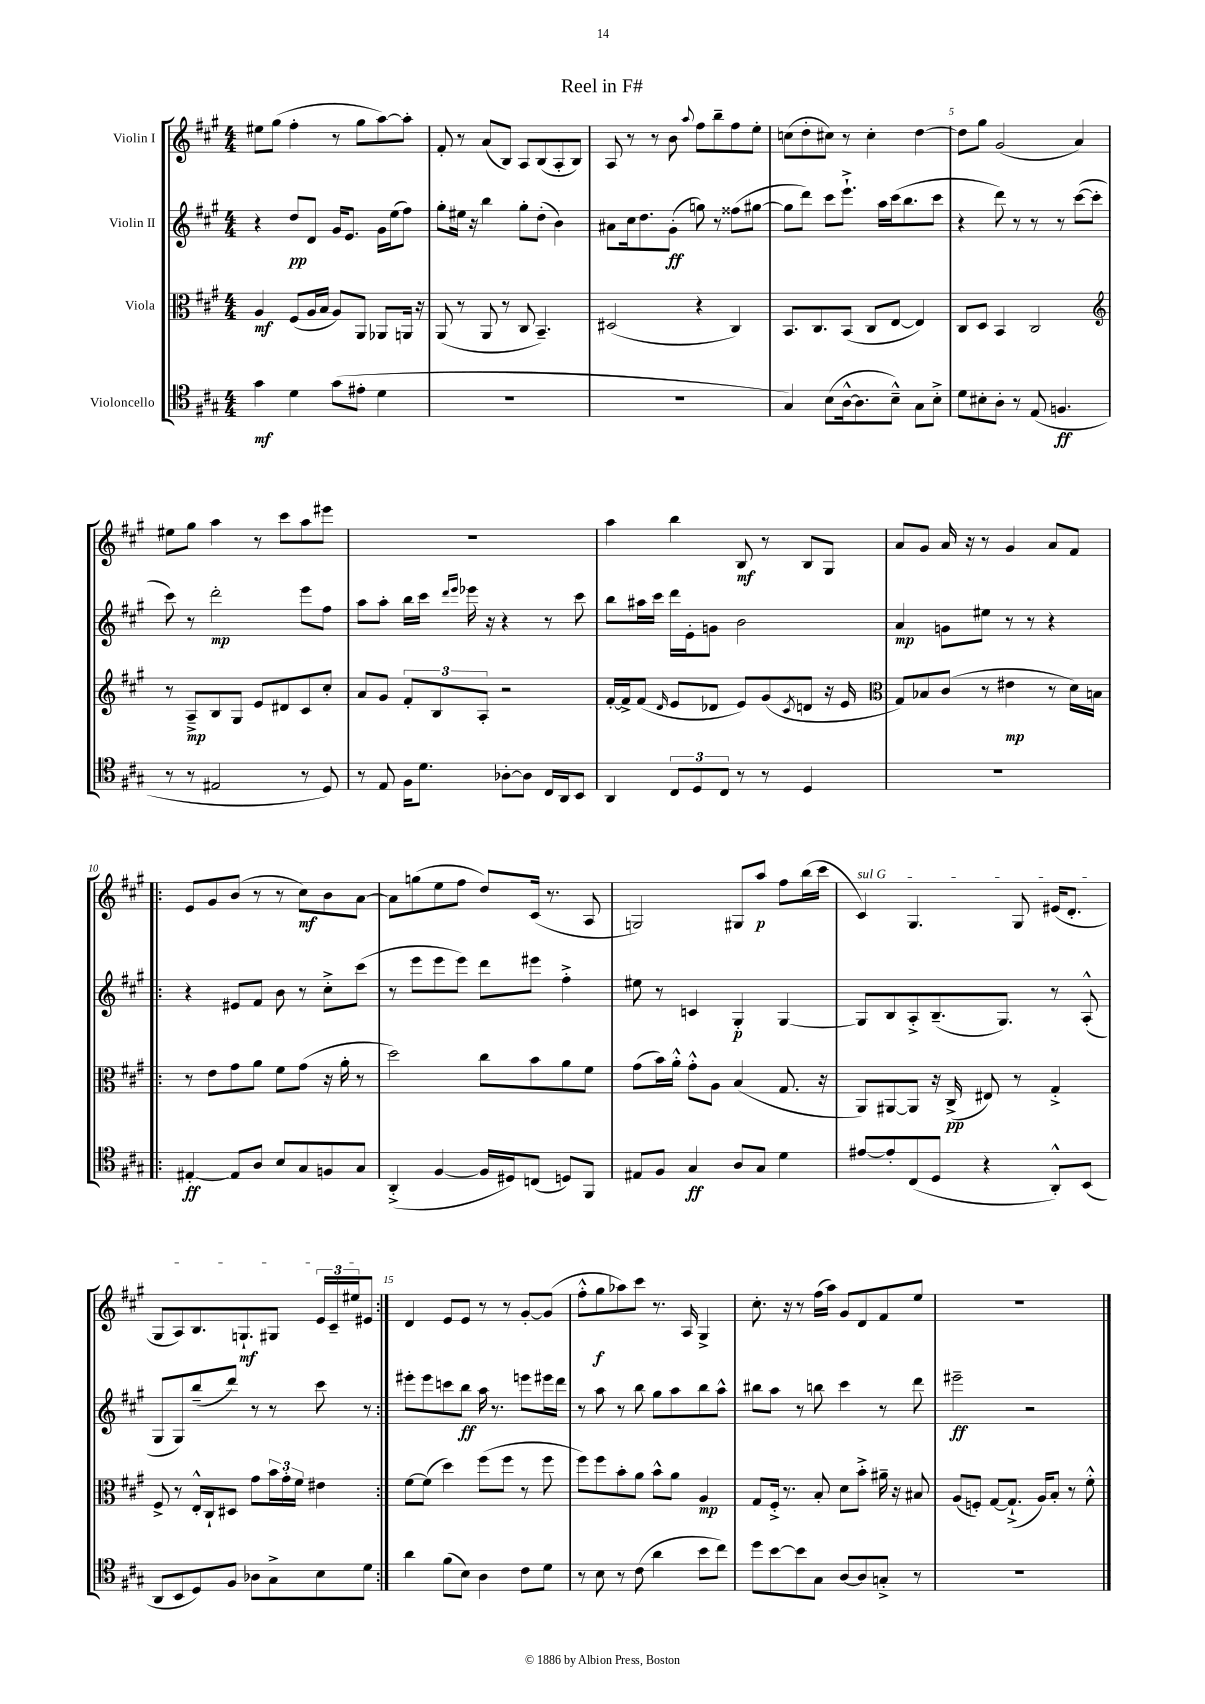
\header { title = "Reel in F#" }
<<
\new StaffGroup <<
\new Staff = "s0" \with { instrumentName = "Violin I" } {
    \clef treble \key a \major \numericTimeSignature \time 4/4
    eis''8 gis''8( fis''4-. r8 gis''8 a''8~) a''8-. |
    fis'8-. r8 a'8( b8) a8 b8( a8-. b8) |
    a8 r8 r8 b'8 \appoggiatura { a''8 } fis''8 b''8-- fis''8 e''8-. |
    c''8( d''8-. cis''8) r8 cis''4-. d''4~ |
    d''8 gis''8 gis'2( a'4) |
    eis''8 gis''8 a''4 r8 cis'''8 a''8 eis'''8 |
    R1 |
    a''4 b''4 b8\mf r8 b8 gis8 |
    a'8 gis'8 a'16 r16 r8 gis'4 a'8 fis'8 |
    \repeat volta 2 { e'8 gis'8 b'8( r8 r8 cis''8\mf) b'8 a'8~ |
    a'8 g''8( e''8 fis''8 d''8) cis'16( r8. a8 |
    g2) gis8 a''8\p fis''8 b''16( cis'''16 |
    \once \override TextSpanner.bound-details.left.text = \markup { \italic "sul G" } cis'4\startTextSpan) gis4. gis8 eis'16( d'8.-. |
    gis8 a8) b8. g8.-!\mf gis8 \tuplet 3/2 { e'16 cis'16-- eis''16 } eis'8\stopTextSpan | }
    d'4 e'8 e'8 r8 r8 gis'8~-. gis'8( |
    fis''8-.-^ gis''8\f aes''8) cis'''8 r8. a16 gis4-> |
    cis''8.-. r16 r8 fis''16( a''16) gis'8 d'8 fis'8 e''8 |
    R1 \bar "|." |
}
\new Staff = "s1" \with { instrumentName = "Violin II" } {
    \clef treble \key a \major \numericTimeSignature \time 4/4
    r4 d''8\pp d'8 gis'16 e'8. gis'16 e''16( fis''8) |
    gis''8-. eis''16 r16 b''4 gis''8-. d''8-.( b'4) |
    ais'8 cis''16 d''8. gis'8-.\ff( g''8) r8 fisis''8( gis''8~ |
    gis''8 d'''8) cis'''8 e'''8.-!-> a''16 cis'''16( b''8. cis'''8 |
    r4 d'''8) r8 r8 r8 cis'''8~( cis'''8-. |
    cis'''8) r8 d'''2-.\mp e'''8 fis''8 |
    a''8 a''8-. b''16 cis'''16 \grace { d'''16 e'''16 } ees'''16 r16 r4 r8 cis'''8 |
    b''8 ais''16 cis'''16 d'''16 e'16-. g'8 b'2 |
    a'4\mp g'8 eis''8 r8 r8 r4 |
    \repeat volta 2 { r4 eis'8 fis'8 b'8 r8 cis''8-.-> cis'''8( |
    r8 e'''8 e'''8 e'''8) d'''8 eis'''8 fis''4-.-> |
    eis''8 r8 c'4 gis4-.\p gis4~ |
    gis8 b8 a8-.-> b8.--( gis8.) r8 a8-.-^( |
    gis8 gis8) b''8--( d'''8) r8 r8 cis'''8 r8 | }
    eis'''8-. eis'''8 c'''8 b''8\ff a''16 r8. e'''8 eis'''16 d'''16 |
    r8 a''8 r8 b''8 gis''8 a''8 b''8 a''8-^ |
    bis''8 a''8 r8 b''8 cis'''4 r8 d'''8 |
    eis'''2--\ff r2 \bar "|." |
}
\new Staff = "s2" \with { instrumentName = "Viola" } {
    \clef alto \key a \major \numericTimeSignature \time 4/4
    a4\mf fis8( a16 b16 a8) a,8 aes,8 a,16 r16 |
    a,8( r8 a,8 r8 cis8 b,4.--) |
    dis2( r4 cis4) |
    b,8. cis8. b,8( cis8 e8~ e4) |
    cis8 d8 b,4 cis2 |
    \clef treble r8 a8--->\mp b8 gis8 e'8 dis'8 cis'8 cis''8-. |
    a'8 gis'8 \tuplet 3/2 { fis'8-. b8 a8-. } r2 |
    fis'16~-. fis'16-> fis'8( \grace { d'16 } e'8 des'8 e'8) gis'8( \acciaccatura { cis'8 } d'8 r16 e'16 |
    \clef alto gis8) bes8 cis'8( r8 eis'4\mp r8 d'16) b16 |
    \repeat volta 2 { r8 e'8 gis'8 a'8 fis'8 gis'8( r16 a'16-. r8 |
    d''2) cis''8 b'8 a'8 fis'8 |
    gis'8( b'16) a'16-.-^ gis'8-.-^ a8 b4( gis8. r16 |
    a,8) ais,8~ ais,8 r16 cis16->\pp( eis8) r8 gis4-.-> |
    fis8-> r8 e16-.-^ cis16-! dis8 gis'8 \tuplet 3/2 { b'16 gis'16-. fis'16 } eis'4 | }
    fis'8~ fis'8( d''4) fis''8( fis''8 r8 fis''8 |
    fis''8) fis''8 b'8-. a'8 b'8-^ a'8 a4\mp |
    gis8 fis16-.-> r8. b8-. d'8 b'8-.-> ais'16-- r16 bis8 |
    a8( f8-.) gis8~ gis8.-!->( a16) b8-. r8 fis'8-.-^ \bar "|." |
}
\new Staff = "s3" \with { instrumentName = "Violoncello" } {
    \clef tenor \key a \major \numericTimeSignature \time 4/4
    gis'4\mf d'4 gis'8( eis'8-. d'4 |
    R1 |
    R1 |
    gis4) b8( a16~-^ a8. b8---^) gis8 b8-.-> |
    d'8 bis8-. a8-. r8 e8( f4.\ff |
    r8 r8 eis2 r8 d8) |
    r8 e8 fis16 d'8. aes8~-. aes8 cis16 a,16 b,8 |
    a,4 \tuplet 3/2 { cis8 d8 cis8 } r8 r8 d4 |
    R1 |
    \repeat volta 2 { eis4~-.\ff eis8 a8 b8 gis8 f8 gis8 |
    a,4-.->( fis4~ fis16 dis16) c8( d8) fis,8 |
    eis8 fis8 gis4\ff a8 gis8 d'4 |
    eis'8~ eis'8-. cis8( d8 r4 a,8-.-^) b,8( |
    a,8 b,8 d8) fis8 aes8 gis8-> b8 d'8 | }
    a'4 fis'8( b8) a4 cis'8 d'8 |
    r8 b8 r8 cis'8( a'4 b'8 cis''8) |
    d''8 b'8~ b'8 gis8 a8~ a8 g8-.-> r8 |
    R1 \bar "|." |
}
>>
>>
\layout { \context { \Score \override BarNumber.break-visibility = ##(#f #t #t) barNumberVisibility = #(every-nth-bar-number-visible 5) } }
